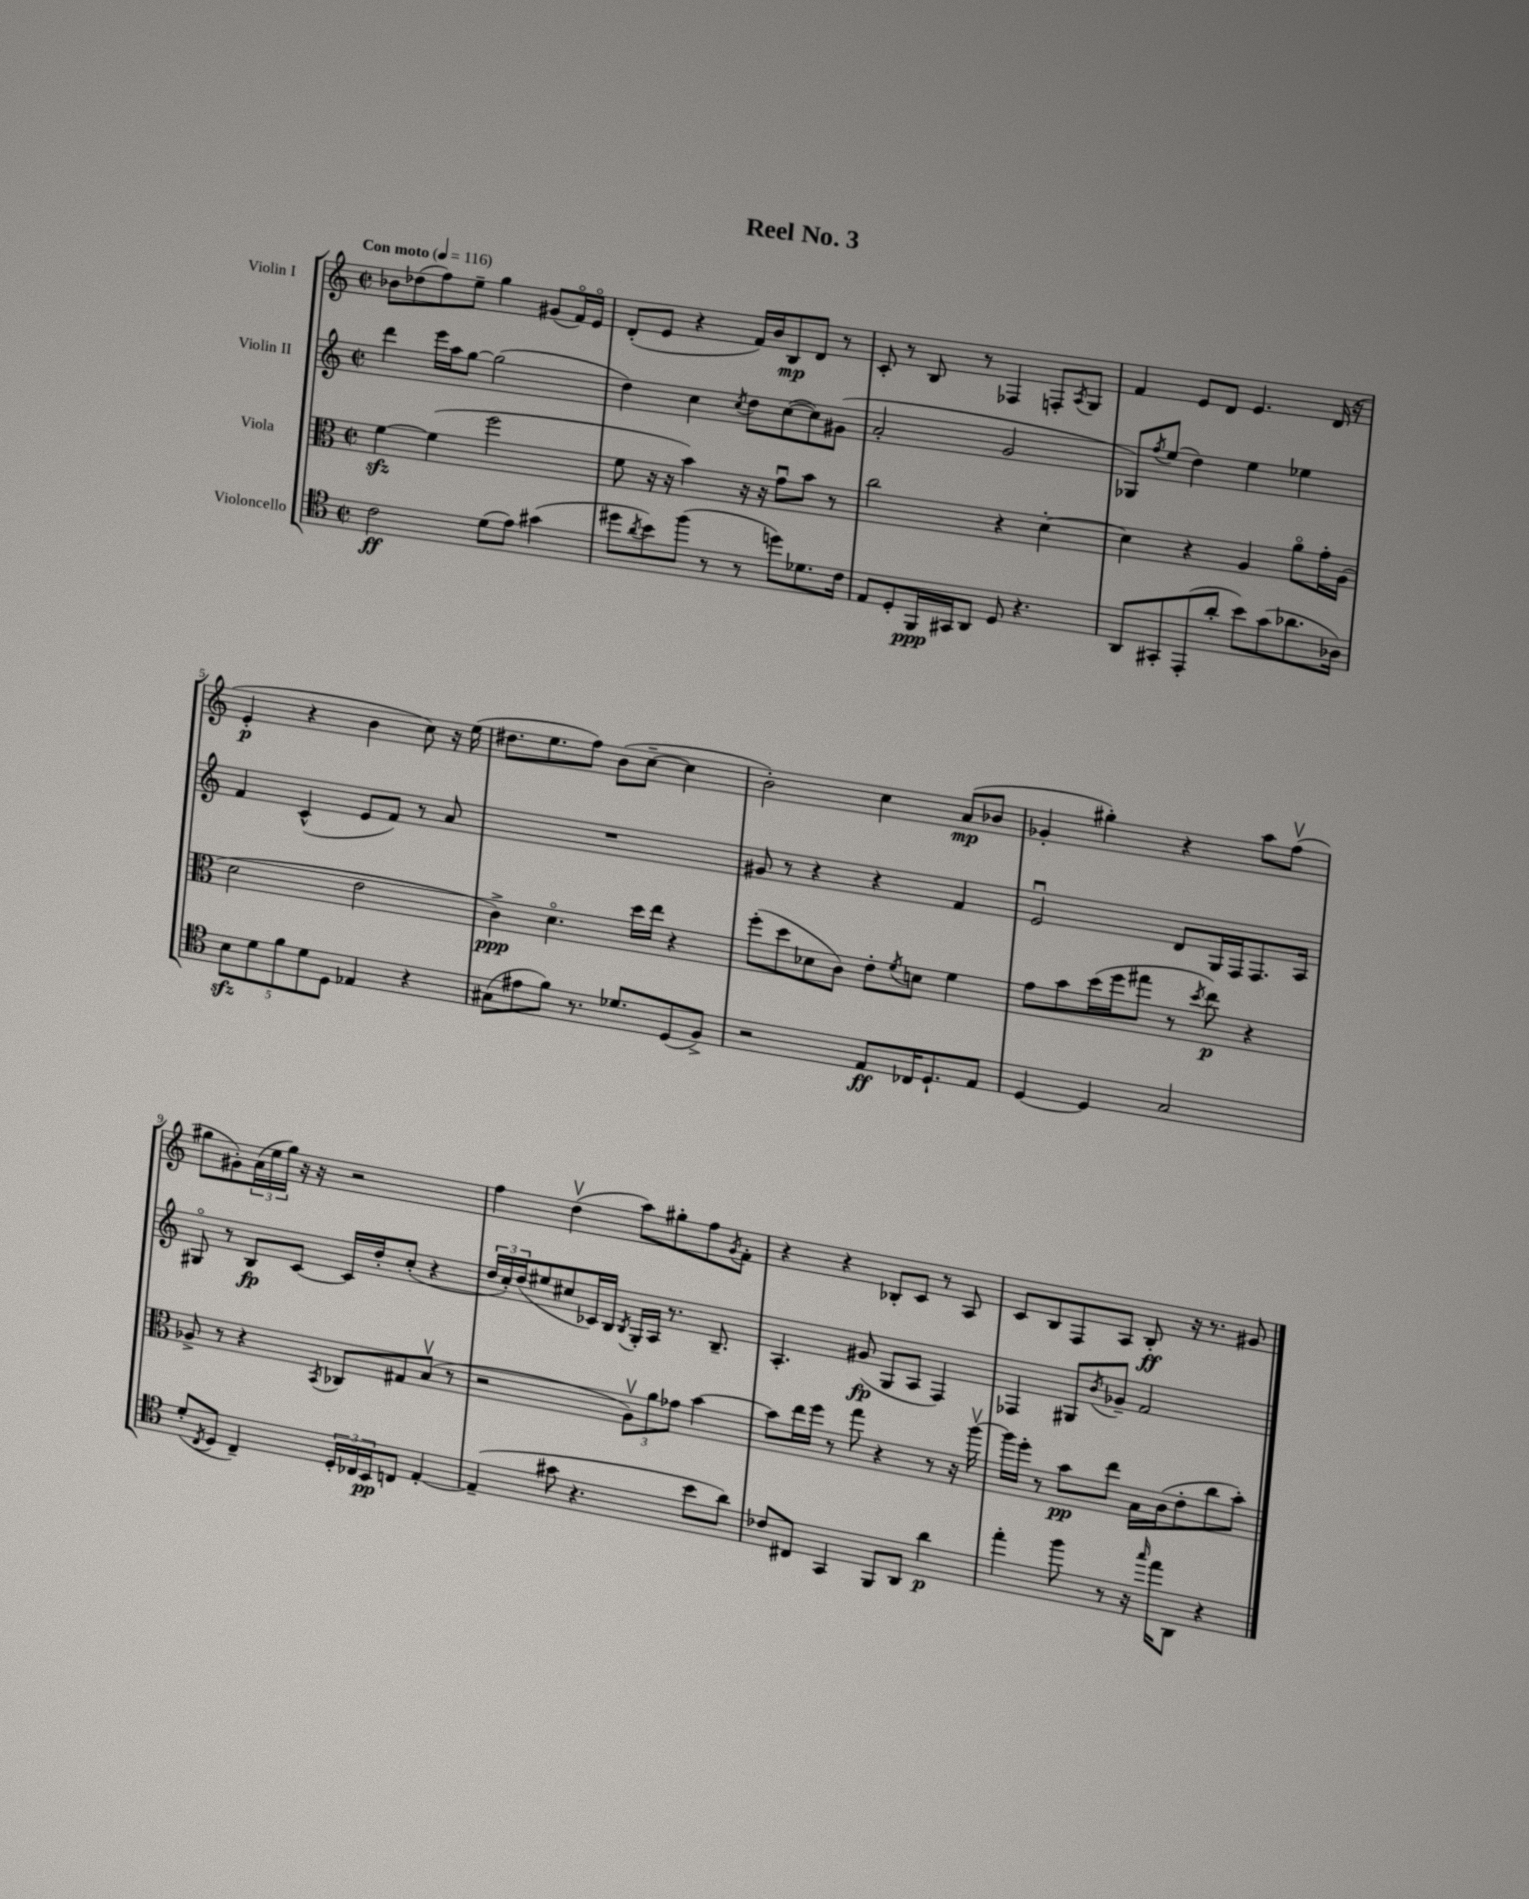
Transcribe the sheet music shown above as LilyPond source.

\header { title = "Reel No. 3" }
<<
\new StaffGroup <<
\new Staff = "s0" \with { instrumentName = "Violin I" } {
    \clef treble \key c \major \defaultTimeSignature \time 2/2 \tempo "Con moto" 4 = 116
    bes'8 des''8( f''8) e''8-- g''4 gis'8( f'16\flageolet) e'16\flageolet |
    d'8-.( e'8 r4 f'16) b'16 b8\mp d'8 r8 |
    c'8-. r8 b8 r8 fes4 f8-. \acciaccatura { a8 } g8 |
    f'4 e'8 d'8 e'4. d'16( r16 |
    e'4-.\p r4 b'4 c''8) r16 e''16( |
    dis''8. e''8. f''8) b'8( c''8~-- c''4 |
    b'2-.) c''4 a'8\mp( bes'8 |
    ges'4-. gis''4-.) r4 a''8 f''8\upbow( |
    gis''8 gis'8-.) \tuplet 3/2 { a'16( e''16 gis''16) } r16 r16 r2 |
    f''4 d''4\upbow( a''8) gis''8-. f''8 \acciaccatura { g'8 } f'8-. |
    r4 r4 bes8-. c'8 r8 a8 |
    c'8 b8 f8 a8 b8-.\ff r16 r8. gis'8 \bar "|." |
}
\new Staff = "s1" \with { instrumentName = "Violin II" } {
    \clef treble \key c \major \defaultTimeSignature \time 2/2
    d'''4 e'''16 a''16 g''8~ g''2( |
    d''4) c''4 \acciaccatura { c''8 } d''8 c''8~( c''8) gis'8( |
    a'2-. g'2 |
    ges8) \acciaccatura { f''8 } e''8( d''4) e''4 ees''4 |
    f'4 c'4-^( e'8 f'8) r8 a'8 |
    R1 |
    gis'8 r8 r4 r4 f'4 |
    e'2\downbow d'8 g16 f16 f8. a16 |
    gis8\flageolet r8 b8\fp c'8~ c'16 d''16-. c''8-.( r4 |
    \tuplet 3/2 { d''16 c''16-.) d''16( } eis''8 cis''8 ces'16) b16 \acciaccatura { b8 } g16-. a16 r8. b8.-- |
    a4.-. gis'8\fp( g8 a8 f4) |
    fes4 gis8 \acciaccatura { b'8 } ges'8-- f'2 \bar "|." |
}
\new Staff = "s2" \with { instrumentName = "Viola" } {
    \clef alto \key c \major \defaultTimeSignature \time 2/2
    f'4~\sfz f'4( f''2 |
    f'8 r16 r16 b'4) r16 r16 g'8\downbow b'8 r8 |
    c''2 r4 d'4~-. |
    d'4 r4 a4 a'8\flageolet g'16-. a16( |
    d'2 e'2 |
    c'4->\ppp) d'4.\flageolet d''16 e''16 r4 |
    f''8-.( d''8 des'8 c'8) e'8-. \acciaccatura { f'8 } d'8 f'4 |
    g'8 b'8 d''16( f''16 gis''8 r8 \acciaccatura { d''8 } e''8\p) r4 |
    aes8-> r8 r4 \acciaccatura { b,8 } ces8 gis8 b8\upbow( r8 |
    r2 \tuplet 3/2 { a8\upbow) a'8 ges'8 } b'4~ |
    b'8 e''16 f''16 r8 g''8 r4 r8 r16 a''16~\upbow |
    a''16 f''16-. r8 b'8\pp e''8 b16 c'16( e'8-. c''8 b'8-.) \bar "|." |
}
\new Staff = "s3" \with { instrumentName = "Violoncello" } {
    \clef tenor \key c \major \defaultTimeSignature \time 2/2
    c'2\ff d'8( e'8) gis'4( |
    dis''8 \acciaccatura { a'8 } b'8) f''8( r8 r8 d''8) des'8. c'16 |
    e8 d8-. f,16\ppp gis,16 a,8 d8 r4. |
    a,8 gis,8-. e,8-.( a'8-. b'8) g'8( aes'8. aes16) |
    \tuplet 5/4 { b8\sfz d'8 f'8 d'8 d8 } ees4 r4 |
    gis8( eis'8 f'8) r8. des'8. d8( f8->) |
    r2 e8\ff ces16 d8.-! e8 |
    d4~ d4 g2 |
    d'8-.( \acciaccatura { c8 } d8 c4--) \tuplet 3/2 { d16-. ces16 b,16\pp } c8 e4~-. |
    e4--( gis'8 r4. b'8 a'8) |
    ces'8 cis8 g,4 f,8 a,8 a'4\p |
    e''4-. f''8 r8 r16 \grace { g''16 } e''16 a,8 r4 \bar "|." |
}
>>
>>
